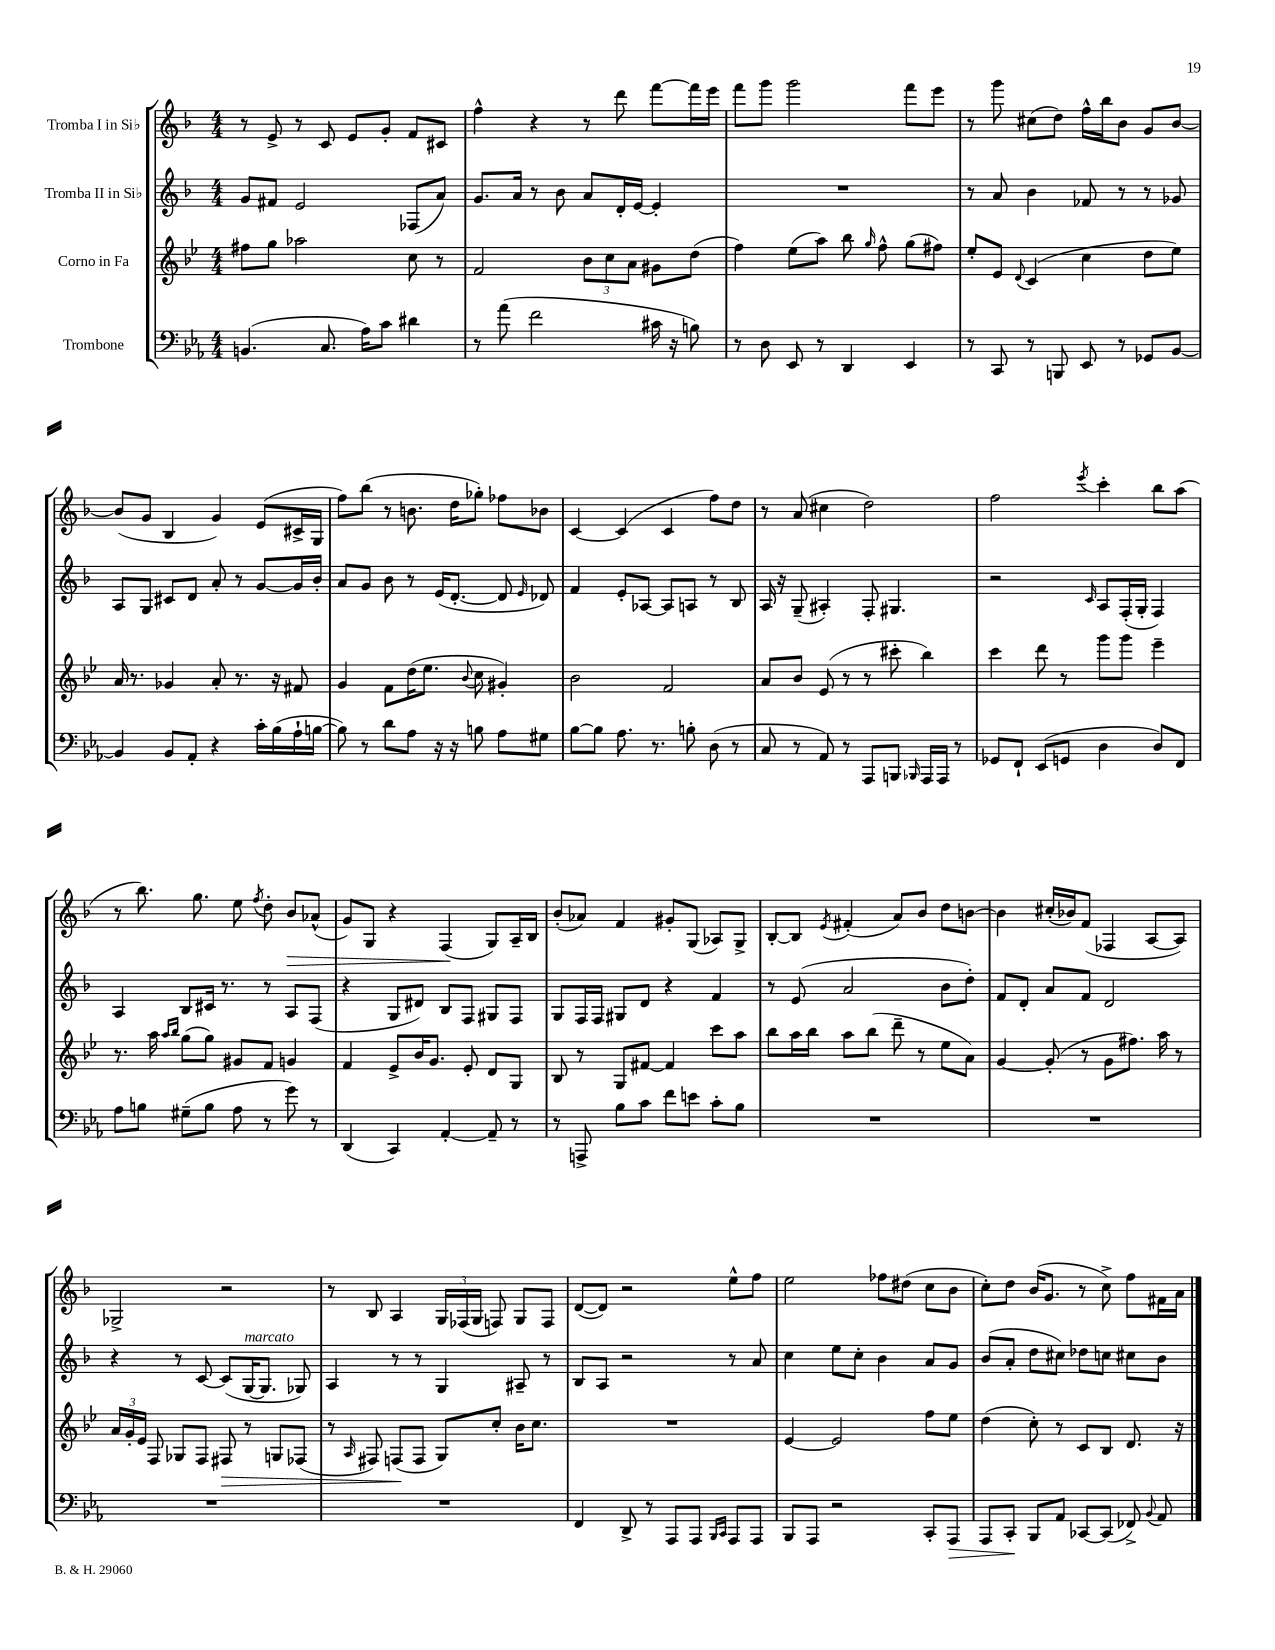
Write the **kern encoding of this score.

**kern	**kern	**kern	**kern
*staff4	*staff3	*staff2	*staff1
*clefF4	*clefG2	*clefG2	*clefG2
*k[b-e-a-]	*k[b-e-]	*k[b-]	*k[b-]
*M4/4	*M4/4	*M4/4	*M4/4
(4.BB	8ff#	8g	8r
.	8gg	8f#	8e^
.	2aa-	2e	8r
8.C	.	.	8c
.	.	.	8e
16A-)	.	.	.
8c	.	.	8g'
4d#	8cc	(8F-	8f
.	8r	8a)	8c#
=	=	=	=
8r	2f	8.g	4ff^^
(8a-	.	.	.
.	.	16a	.
2f	.	8r	4r
.	.	8b-	.
.	12b-	8a	8r
.	12cc	.	.
.	.	16d'	8ddd
.	12a	.	.
.	.	[16e	.
16c#	8g#	4e']	[8fff
16r	.	.	.
8B)	(8dd	.	16fff]
.	.	.	16eee
=	=	=	=
8r	4ff)	1r	8fff
8D	.	.	8ggg
8EE-	(8ee-	.	2ggg
8r	8aa)	.	.
4DD	8bb-	.	.
.	16qqgg	.	.
.	8ff^^	.	.
4EE-	(8gg	.	8fff
.	8ff#)	.	8eee
=	=	=	=
8r	8ee-'	8r	8r
8CC	8e-	8a	8ggg
.	8qqd	.	.
8r	(4c	4b-	(8cc#
8BBB	.	.	8dd)
8EE-	4cc	8f-	16ff^^
.	.	.	16bb-
8r	.	8r	8b-
8GG-	8dd	8r	8g
[8BB-	8ee-)	8g-	[8b-
=	=	=	=
4BB-]	16a	8A	(8b-]
.	8.r	.	.
.	.	8G	8g
8BB-	4g-	8c#	4B-
8AA-'	.	8d	.
4r	8a'	8a'	4g)
.	8.r	8r	.
16c'	.	[8g	(8e
(16B-	16r	.	.
16A-`	8f#	16g]	16c#^
[16B	.	16b-'	16G
=	=	=	=
8B])	4g	8a	8ff)
8r	.	8g	(8bb-
8d	8f	8b-	8r
8A-	(16dd	8r	8.b
.	8.ee-	.	.
16r	.	(16e	.
16r	.	[8.d'	16dd
.	8qqb-	.	.
8B	8cc	.	8gg-')
8A-	4g#')	8d]	8ff-
.	.	16qqe	.
8G#	.	8d-)	8b-
=	=	=	=
[8B-	2b-	4f	[4c
8B-]	.	.	.
8.A-	.	8e'	(4c]
.	.	[8A-	.
8.r	.	.	.
.	2f	8A-]	4c
8B'	.	8A	.
(8D	.	8r	8ff)
8r	.	8B-	8dd
=	=	=	=
8C	8a	16A	8r
.	.	16r	.
8r	8b-	(8G~	(8a
8AA-)	(8e-	4A#')	4cc#
8r	8r	.	.
8AAA-	8r	8F'	2dd)
8BBB	8ccc#'	4.G#	.
16qqBBB-	.	.	.
16AAA-	4bb-)	.	.
16AAA-	.	.	.
8r	.	.	.
=	=	=	=
8GG-	4ccc	2r	2ff
8FF`	.	.	.
(8EE-	8ddd	.	.
8GG	8r	.	.
.	.	16qqc	8qeee
4D	8ggg	8A	4ccc'
.	8ggg	(16F'	.
.	.	16G'	.
8D)	4eee-~	4F)	8bb-
8FF	.	.	(8aa
=	=	=	=
8A-	8.r	4A	8r
8B	.	.	8.bb-)
.	16aa	.	.
.	16qqaa	.	.
.	16qqbb-	.	.
(8G#~	(8gg	8B-	.
.	.	.	8.gg
8B	8gg)	16c#	.
.	.	8.r	.
8A-	8g#	.	8ee
.	.	.	8qff
8r	8f	8r	8dd'
8g)	4g	8A	8b-
8r	.	(8F	(8a-^^
=	=	=	=
(4DD	4f	4r	8g)
.	.	.	8G
4CC)	8e-^	8G	4r
.	16b-	8d#)	.
.	8.g	.	.
[4AA-'	.	8B-	(4F
.	8e-'	8F	.
8AA-~]	8d	8G#	8G)
8r	8G	8F	16A~
.	.	.	16B-
=	=	=	=
8r	8B-	8G	(8b-'
8AAA^	8r	16F	8a-)
.	.	16F	.
8B-	8G	8G#	4f
8c	[8f#	8d	.
8f	4f#]	4r	8g#'
8e	.	.	(8G
8c'	8ccc	4f	8A-)
8B-	8aa	.	8G^
=	=	=	=
1r	8bb-	8r	[8B-'
.	16aa	(8e	8B-]
.	16bb-	.	.
.	.	.	8qe
.	8aa	2a	(4f#'
.	(8bb-	.	.
.	8ddd~	.	8a)
.	8r	.	8b-
.	8ee-	8b-	8dd
.	8a)	8dd')	[8b
=	=	=	=
1r	[4g	8f	4b]
.	.	8d'	.
.	(8g']	8a	(16cc#'
.	.	.	16b-)
.	8r	8f	(8f
.	8g	2d	4F-
.	8.ff#)	.	.
.	.	.	[8A
.	16aa	.	.
.	8r	.	8A])
=	=	=	=
1r	24a	4r	2G-^
.	24g'	.	.
.	24e-	.	.
.	8F	.	.
.	8G-	8r	.
.	8F	[8c	.
.	8F#	(8c]	2r
.	8r	[16G	.
.	.	8.G]	.
.	8G	.	.
.	(8F-	8G-)	.
=	=	=	=
1r	8r	4A	8r
.	16qqA	.	.
.	8F#)	.	8B-
.	(8F	8r	4A
.	8F	8r	.
.	8G)	4G	24G
.	.	.	(24F-
.	.	.	24G
.	8cc'	.	8F)
.	16b-	8A#~	8G
.	8.cc	.	.
.	.	8r	8F
=	=	=	=
4FF	1r	8B-	([8d
.	.	8A	8d])
8DD^	.	2r	2r
8r	.	.	.
8AAA-	.	.	.
8AAA-	.	.	.
16qqBBB-	.	.	.
16qqCC	.	.	.
8AAA-	.	8r	8ee^^
8AAA-	.	8a	8ff
=	=	=	=
8BBB-	[4e-	4cc	2ee
8AAA-	.	.	.
2r	2e-]	8ee	.
.	.	8cc'	.
.	.	4b-	8ff-
.	.	.	(8dd#
8CC'	8ff	8a	8cc
8AAA-	8ee-	8g	8b-
=	=	=	=
8AAA-	(4dd	(8b-	8cc')
8CC'	.	8a'	8dd
8BBB-	8cc')	8dd	(16b-
.	.	.	8.g
8AA-	8r	8cc#)	.
[8CC-	8c	8dd-	8r
(8CC-]	8B-	8cc	8cc^)
8FF-^)	8.d	8cc#	8ff
8qqBB-	.	.	.
8AA-	.	8b-	16f#
.	16r	.	16a
==	==	==	==
*-	*-	*-	*-
